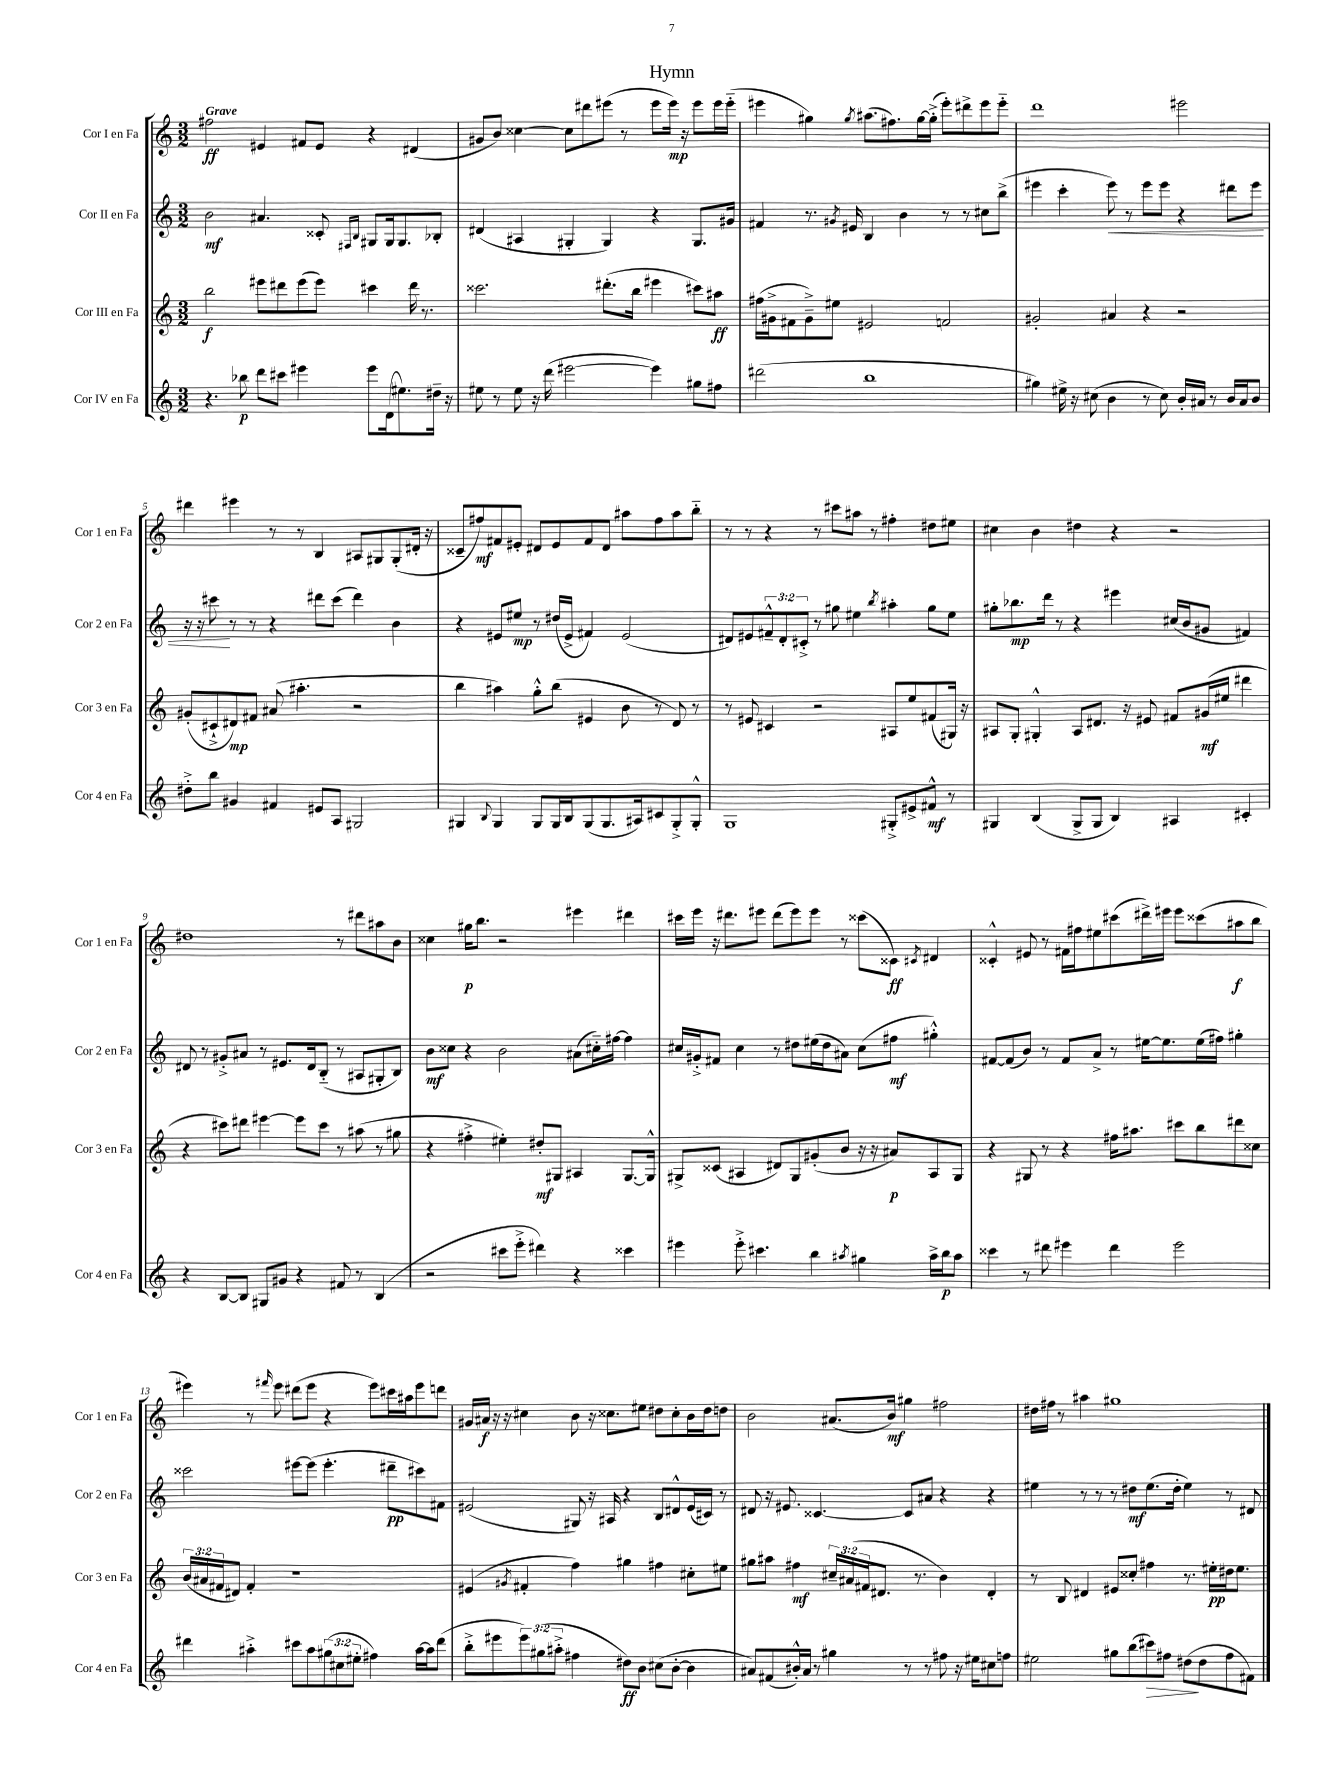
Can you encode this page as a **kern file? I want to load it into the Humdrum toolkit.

**kern	**dynam	**kern	**dynam	**kern	**dynam	**kern	**dynam
*part4	*part4	*part3	*part3	*part2	*part2	*part1	*part1
*staff4	*staff4	*staff3	*staff3	*staff2	*staff2	*staff1	*staff1
*I"Cor IV en Fa	*	*I"Cor III en Fa	*	*I"Cor II en Fa	*	*I"Cor I en Fa	*
*I'Cor 4 en Fa	*	*I'Cor 3 en Fa	*	*I'Cor 2 en Fa	*	*I'Cor 1 en Fa	*
*clefG2	*	*clefG2	*	*clefG2	*	*clefG2	*
*k[]	*	*k[]	*	*k[]	*	*k[]	*
*M3/2	*	*M3/2	*	*M3/2	*	*M3/2	*
=1	=1	=1	=1	=1	=1	=1	=1
!	!	!	!	!	!	!LO:TX:a:B:t=Grave	!
4.r	.	2bb\	f	2b\	mf	2ff#X\	ff
8bb-X\	p	.	.	.	.	.	.
8ddd\L	.	8eee#X\L	.	4.a#X/	.	4e#X/	.
8ccc#X\J	.	8ddd#X\	.	.	.	.	.
4eee#X\	.	(8eee#\	.	.	.	8f#X/L	.
.	.	8eee#\J)	.	8c##X'/	.	8e#/J	.
.	.	.	.	16qqF#X/LL	.	.	.
.	.	.	.	16qqB/JJ	.	.	.
8eee#\L	.	4ccc#X\	.	8G#X/L	.	4r	.
(16d\k	.	.	.	16G#/k	.	.	.
8.ee#X\)	.	.	.	8.G#/	.	.	.
.	.	16ddd#\	.	.	.	(4d#X/	.
.	.	8.r	.	.	.	.	.
16dd#X~\Jk	.	.	.	8B-X'/J	.	.	.
16r	.	.	.	.	.	.	.
=2	=2	=2	=2	=2	=2	=2	=2
8ee#X\	.	2.ccc##X\	.	(4d#X/	.	8g#X/L	.
8r	.	.	.	.	.	8b/J)	.
8ee#\	.	.	.	4A#X/	.	[4cc##X\	.
16r	.	.	.	.	.	.	.
(16ddd\	.	.	.	.	.	.	.
[2eee#X\	.	.	.	4G#X'/	.	8cc##\L]	.
.	.	.	.	.	.	8ddd#X\	.
.	.	(8.ddd#X'\L	.	4G#/)	.	(8eee#X\J	.
.	.	.	.	.	.	8r	.
.	.	16bb\Jk	.	.	.	.	.
4eee#\])	.	4eee#X\	.	4r	.	8eee#\L	.
.	.	.	.	.	.	16eee#\Jk)	mp
.	.	.	.	.	.	16r	.
8gg#X\L	.	8ccc#X\L)	.	8.G#/L	.	8eee#\L	.
8ff#X\J	.	8aa#X\J	ff	.	.	16eee#\L	.
.	.	.	.	16g#X/Jk	.	(16eee#\JJ	.
=3	=3	=3	=3	=3	=3	=3	=3
(2ddd#X\	.	(16ff#X\LL	.	4f#X/	.	4eee#X\	.
.	.	16g#X^\J	.	.	.	.	.
.	.	8f#X\	.	.	.	.	.
.	.	8g#~^\)	.	8.r	.	4gg#X\)	.
.	.	8ee#X\J	.	.	.	.	.
.	.	.	.	8qg#X/	.	.	.
.	.	.	.	16e#X/	.	.	.
.	.	.	.	.	.	8qgg#/	.
1bb	.	2e#X/	.	4B/	.	(8.aa#X\L	.
.	.	.	.	.	.	8.ff#X\)	.
.	.	.	.	4b\	.	.	.
.	.	.	.	.	.	[16gg#\L	.
.	.	.	.	.	.	(16gg#'^\JJ]	.
.	.	2fn/	.	8r	.	8eee#'\L)	.
.	.	.	.	8r	.	8ddd#X^\	.
.	.	.	.	8cc#X\L	.	8eee#\	.
.	.	.	.	(8bb^\J	.	8eee#\J	.
=4	=4	=4	=4	=4	=4	=4	=4
4gg#X\)	.	2g#X'/	.	4eee#X\	.	1ddd	.
16ee#X^\	.	.	.	4ccc'\	.	.	.
16r	.	.	.	.	.	.	.
(8cc#X\	.	.	.	.	.	.	.
!	!	!	!	!	!LO:HP:b	!	!
4b\	.	4a#X/	.	8eee#\)	<	.	.
.	.	.	.	8r	.	.	.
8r	.	4r	.	8eee#\L	.	.	.
8cc#\)	.	.	.	8eee#\J	.	.	.
16b'/LL	.	2r	.	4r	.	2eee#X\	.
16a#X/JJ	.	.	.	.	.	.	.
8r	.	.	.	.	.	.	.
16b/LL	.	.	.	8ddd#X\L	.	.	.
16a#/J	.	.	.	.	.	.	.
8b/J	.	.	.	8eee#\J	.	.	.
!!LO:LB:g=z
=5	=5	=5	=5	=5	=5	=5	=5
8dd#X'^\L	.	(8g#X'/L	.	16r	.	4ddd#X\	.
.	.	.	.	16r	.	.	.
8bb\J	.	8c#X`^/	.	8ccc#X\	.	.	.
4g#X/	.	8d#X/)	mp	8r	[	4eee#X\	.
.	.	8f#X/J	.	8r	.	.	.
4f#X/	.	(8a#X/	.	4r	.	8r	.
.	.	4.aa#X'\	.	.	.	8r	.
8e#X/L	.	.	.	8ddd#X\L	.	4B/	.
8A/J	.	.	.	(8ccc#\J	.	.	.
2G#X/	.	2r	.	4ddd#\)	.	8A#X/L	.
.	.	.	.	.	.	8G#X/	.
.	.	.	.	4b\	.	(8G#'/	.
.	.	.	.	.	.	16d#X'/Jk	.
.	.	.	.	.	.	16r	.
=6	=6	=6	=6	=6	=6	=6	=6
4G#X/	.	4bb\	.	4r	.	8c##X~/L	.
.	.	.	.	.	.	8ff#X/)	mf
8qqB/	.	.	.	.	.	.	.
4G#/	.	4aa#X\)	.	8e#X/L	.	8f#X/	.
.	.	.	.	8ee#X/J	mp	8e#X'/J	.
8G#/L	.	8gg'^^\L	.	8r	.	8d#X/L	.
16G#/L	.	(8bb\J	.	(16dd#X/LL	.	8e#/	.
16B/J	.	.	.	16e#^/JJ	.	.	.
(8G#/	.	4e#X/	.	4f#X/)	.	8f#/	.
8.G#/	.	.	.	.	.	8d#/J	.
.	.	8b\	.	(2e#/	.	8aa#X\L	.
16A#X/k)	.	.	.	.	.	.	.
8c#X/	.	8r	.	.	.	8ff#\	.
8G#'^/	.	8d/)	.	.	.	8aa#\	.
8G#'^^/J	.	8r	.	.	.	8bb\J	.
=7	=7	=7	=7	=7	=7	=7	=7
1G	.	8r	.	8d#X/L)	.	8r	.
.	.	8e#X/	.	8e#X/	.	8r	.
.	.	4c#X/	.	12f#X~^^/	.	4r	.
.	.	.	.	12d#'/	.	.	.
.	.	.	.	12c#X'^/J	.	.	.
.	.	2r	.	8r	.	8r	.
.	.	.	.	8gg#X\	.	8ccc#X\L	.
.	.	.	.	4ee#X\	.	8aa#X\J	.
.	.	.	.	.	.	8r	.
.	.	.	.	8qbb/	.	.	.
8G#X'^/L	.	8A#X/L	.	4aa#X'\	.	4ff#X'\	.
8e#X^/	.	8ee/	.	.	.	.	.
8f#X^^/J	mf	(8f#X/	.	8gg#\L	.	8dd#X\L	.
8r	.	16G#X/Jk)	.	8ee#\J	.	8ee#X\J	.
.	.	16r	.	.	.	.	.
=8	=8	=8	=8	=8	=8	=8	=8
4G#X/	.	8A#X/L	.	8gg#X'\L	.	4cc#X\	.
.	.	8G'/J	.	8.bb-X\	mp	.	.
(4B/	.	4G#X'^^/	.	.	.	4b\	.
.	.	.	.	16ddd\Jk	.	.	.
.	.	.	.	8r	.	.	.
8G#^/L	.	8A#/L	.	4r	.	4dd#X\	.
8G#/J	.	8.d#X/J	.	.	.	.	.
4B/)	.	.	.	4eee#X\	.	4r	.
.	.	16r	.	.	.	.	.
.	.	8e#X/	.	.	.	.	.
4A#X/	.	8f#X/L	.	(16cc#X/LL	.	2r	.
.	.	.	.	16b/J	.	.	.
.	.	(16g#X/L	mf	8g#X/J	.	.	.
.	.	16ee#X/JJ	.	.	.	.	.
4c#X'/	.	4ddd#X\	.	4f#X/)	.	.	.
!!LO:LB:g=z
=9	=9	=9	=9	=9	=9	=9	=9
4r	.	4r	.	8d#X/	.	1dd#X	.
.	.	.	.	8r	.	.	.
[8B/L	.	8ccc#X\L)	.	8g#X'^/L	.	.	.
8B/J]	.	8ddd#X\J	.	8a#X/J	.	.	.
8G#X/L	.	[4eee#X\	.	8r	.	.	.
8g#X/J	.	.	.	8.e#X/L	.	.	.
4r	.	8eee#\L]	.	.	.	.	.
.	.	.	.	16d#/k	.	.	.
.	.	8ccc#\J	.	(8B/J	.	.	.
8f#X/	.	8r	.	8r	.	8r	.
8r	.	(8aa#X\	.	8A#X/L	.	8ddd#X\L	.
(4B/	.	8r	.	8G#X'/	.	8aa#X\	.
.	.	8gg#X\	.	8B/J)	.	8b\J	.
=10	=10	=10	=10	=10	=10	=10	=10
2r	.	4r	.	8b\L	mf	4cc##X\	.
.	.	.	.	8cc##X\J	.	.	.
.	.	4ff#X'^\	.	4r	.	16gg#X\KL	p
.	.	.	.	.	.	8.bb\J	.
8ccc#X\L	.	4ee#X'\)	.	2b\	.	2r	.
8eee'^\J	.	.	.	.	.	.	.
4ddd#X\)	.	8dd#X'/L	mf	.	.	.	.
.	.	8G#X/J	.	.	.	.	.
4r	.	4A#X/	.	(8a#X\L	.	4eee#X\	.
.	.	.	.	16cc#X\L)	.	.	.
.	.	.	.	[16ff#X\JJ	.	.	.
4ccc##X\	.	[8.G#/L	.	4ff#\]	.	4ddd#X\	.
.	.	16G#^^/Jk]	.	.	.	.	.
=11	=11	=11	=11	=11	=11	=11	=11
4eee#X\	.	8G#X^/L	.	16cc#X/LL	.	16ccc#X\LL	.
.	.	.	.	16g#X'^/J	.	16eee\JJ	.
.	.	(8c##X/J	.	8f#X/J	.	16r	.
.	.	.	.	.	.	8.ddd#X\L	.
8eee#'^\	.	4A#X/	.	4cc#\	.	.	.
4.ccc#X\	.	.	.	.	.	8eee#X\J	.
.	.	8d#X/L)	.	8r	.	(8ddd#\L	.
.	.	8G#/	.	8dd#X\L	.	8eee#\)	.
4bb\	.	(8g#X'/	.	(16ee#X\L	.	8eee#\J	.
.	.	.	.	16dd#\J	.	.	.
.	.	8b/J	.	8a#X\J)	.	8r	.
8qaa#X/	.	.	.	.	.	.	.
4gg#X\	.	16r	.	(8cc#\L	.	(8ccc##X\L	.
.	.	16r	.	.	.	.	.
.	.	8a#X/L)	p	8ff#X\J	mf	8c##X\J)	ff
.	.	.	.	.	.	8qc#X/	.
16aa#^\LL	.	8A#/	.	4gg#X'^^\)	.	4d#X/	.
16bb\J	p	.	.	.	.	.	.
8aa#\J	.	8G#/J	.	.	.	.	.
=12	=12	=12	=12	=12	=12	=12	=12
4ccc##X\	.	4r	.	[8f#X/L	.	4c##X'^^/	.
.	.	.	.	(8f#/]	.	.	.
8r	.	8G#X/	.	8b/J)	.	8e#X/	.
8ddd#X\	.	8r	.	8r	.	8r	.
4eee#X\	.	4r	.	8f#/L	.	16f#X\LL	.
.	.	.	.	.	.	16ff#X\J	.
.	.	.	.	8a^/J	.	8ee#X\	.
4ddd#\	.	16ff#X\KL	.	8r	.	(8ccc#X\	.
.	.	8.aa#X\J	.	.	.	.	.
.	.	.	.	[16ee#X\KL	.	16ddd#X^\L)	.
.	.	.	.	8.ee#\]	.	16eee#X\JJ	.
2eee#\	.	8ccc#X\L	.	.	.	8eee#\L	.
.	.	8bb\	.	(16ee#\L	.	(8ccc##X\	.
.	.	.	.	16ff#X\JJ)	.	.	.
.	.	8ddd#X\	.	4gg#X'\	.	8aa#X\	f
.	.	8cc##X\J	.	.	.	8bb\J	.
!!LO:LB:g=z
=13	=13	=13	=13	=13	=13	=13	=13
4ddd#X\	.	(24b/LL	.	2ccc##X\	.	4eee#X\)	.
.	.	24a#X/	.	.	.	.	.
.	.	24f#X/J	.	.	.	.	.
.	.	8d#X/J)	.	.	.	.	.
4aa#X'^\	.	4f#'/	.	.	.	8r	.
.	.	.	.	.	.	16qqfff#X/	.
.	.	.	.	.	.	8eee#\	.
8ccc#X\L	.	1r	.	[8eee#X\L	.	(8ddd#X\L	.
8aa#\	.	.	.	(8eee#\J]	.	8eee#\J	.
(12gg#X\	.	.	.	4.eee#'\	.	4r	.
12cc#X\	.	.	.	.	.	.	.
12ee#X'\J	.	.	.	.	.	.	.
4ff#X\)	.	.	.	.	.	8eee#\L)	.
.	.	.	.	8ddd#X~\L	pp	16ccc#X\L	.
.	.	.	.	.	.	16aa#X\J	.
[16aa#\LL	.	.	.	8ccc#X\)	.	8eee#\	.
16aa#\J]	.	.	.	.	.	.	.
(8ddd#\J	.	.	.	8f#X\J	.	8dddn\J	.
=14	=14	=14	=14	=14	=14	=14	=14
8bb'^\L	.	(4e#X/	.	(2e#X/	.	16g#X/LL	.
.	.	.	.	.	.	16a#X/JJ	f
8eee#X\	.	.	.	.	.	16r	.
.	.	.	.	.	.	16r	.
.	.	8qg#X/	.	.	.	.	.
12eee#\)	.	4f#X'/	.	.	.	4cc#X\	.
(12gg#X\	.	.	.	.	.	.	.
12aa#X'^\J	.	.	.	.	.	.	.
4ff#X\	.	4ff\)	.	8G#X/)	.	8b\	.
.	.	.	.	16r	.	16r	.
.	.	.	.	16A#X/	.	8.cc##X\L	.
8dd#X\L)	ff	4gg#X\	.	4r	.	.	.
8b\J	.	.	.	.	.	8ee#X\J	.
(8cc#X\L	.	4ff#X\	.	8B/L	.	8dd#X\L	.
[8b'\J	.	.	.	8d#X^^/	.	8cc##'\	.
4b\]	.	8cc#X'\L	.	(16e#/L	.	16b\L	.
.	.	.	.	16c#X/JJ)	.	16dd#\J	.
.	.	8ee#X\J	.	8r	.	8ddn\J	.
=15	=15	=15	=15	=15	=15	=15	=15
8a#X/L)	.	8gg#X\L	.	8d#X/	.	2b\	.
(8f#X/	.	8aa#X\J	.	16r	.	.	.
.	.	.	.	8.e#X/	.	.	.
16b#X'^^/L)	.	4ff#X\	mf	.	.	.	.
16a#/JJ	.	.	.	.	.	.	.
8r	.	.	.	[4.c##X/	.	.	.
4gg#X\	.	24cc#X~/LL	.	.	.	(8.a#X/L	.
.	.	(24a#X/	.	.	.	.	.
.	.	24f#X/J	.	.	.	.	.
.	.	8.d#X/J	.	.	.	.	.
.	.	.	.	.	.	16b/Jk)	mf
8r	.	.	.	8c##/L]	.	4gg#X\	.
.	.	8.r	.	.	.	.	.
8r	.	.	.	8a#X/J	.	.	.
8ff#X\	.	4b\)	.	4r	.	2ff#X\	.
16r	.	.	.	.	.	.	.
16ee#X\KL	.	.	.	.	.	.	.
8cc#X\	.	4d#'/	.	4r	.	.	.
8ffn\J	.	.	.	.	.	.	.
=16	=16	=16	=16	=16	=16	=16	=16
2ee#X\	.	8r	.	4ee#X\	.	16dd#X\LL	.
.	.	.	.	.	.	16ff#X\JJ	.
.	.	8B/	.	.	.	8r	.
.	.	4d#X/	.	8r	.	4aa#X\	.
.	.	.	.	8r	.	.	.
8gg#X\L	.	8e#X/L	.	8r	.	1gg#X	.
(8bb\	.	8cc##X'/J	.	8dd#X\L	mf	.	.
!	!LO:HP:b	!	!	!	!	!	!
8ccc#X\)	>	4ff#X\	.	(8.ee#\	.	.	.
8ff#X\J	.	.	.	.	.	.	.
.	.	.	.	16dd#'\Jk	.	.	.
(8dd#X\L	.	8.r	.	4ee#\)	.	.	.
8dd#\	]	.	.	.	.	.	.
.	.	16ee#X'\LL	pp	.	.	.	.
8ff#\	.	16dd#X\J	.	8r	.	.	.
.	.	8.ee#\J	.	.	.	.	.
8f#X\J)	.	.	.	8d#X/	.	.	.
==	==	==	==	==	==	==	==
*-	*-	*-	*-	*-	*-	*-	*-
